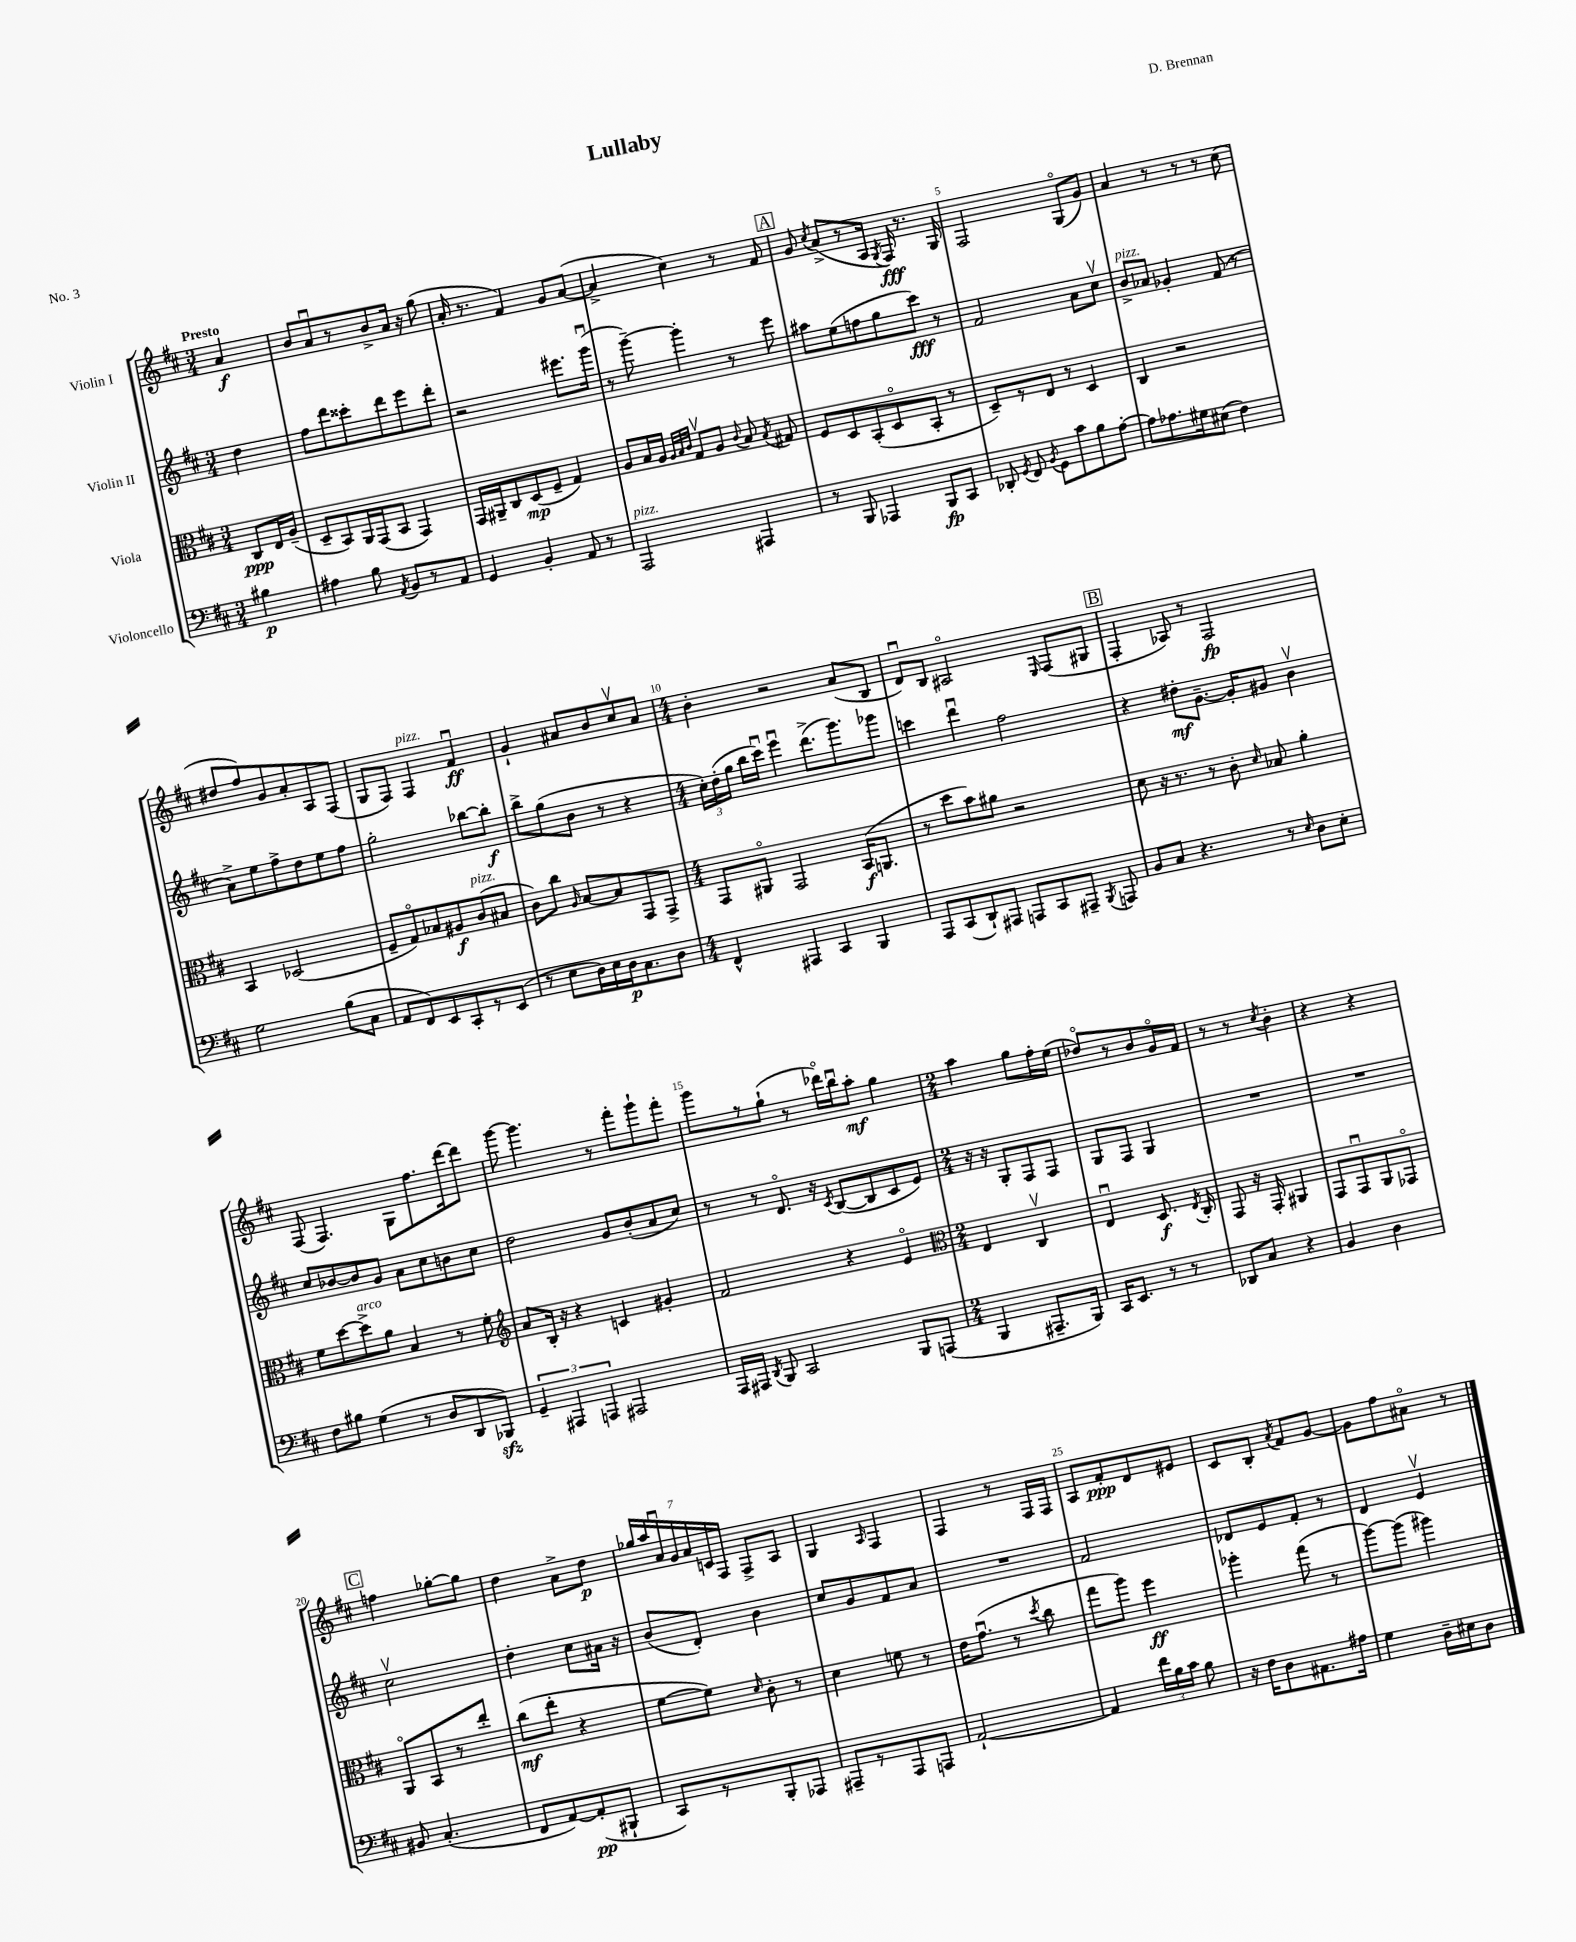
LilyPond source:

\header { title = "Lullaby" composer = "D. Brennan" piece = "No. 3" }
<<
\new StaffGroup <<
\new Staff = "s0" \with { instrumentName = "Violin I" } {
    \clef treble \key d \major \numericTimeSignature \time 3/4 \partial 4 \tempo "Presto"
    \autoBeamOff a'4\f |
    b'8[ a'8\downbow r8 b'8-> a'16] r16 g''8( |
    a'16-. r8. fis'4) g'8[ a'8]~( |
    a'4-> cis''4) r8 fis'8 |
    \mark \markup { \box "A" } g'8 \acciaccatura { cis''8 } a'8[->( r8 a16] \acciaccatura { g8 } fis16\fff) r8. g16 |
    fis2 g8[\flageolet( g'8]) |
    a'4 r8 r8 r8 cis''8( |
    dis''8[ fis''8) g'8 a'8-. a8 fis8]( |
    g8[ fis8]) fis4^\markup { \italic "pizz." } fis'4\downbow\ff |
    g'4-! ais'8[ b'8 cis''8\upbow ais'8] |
    \numericTimeSignature \time 4/4 b'4-. r2 a'8[( b8] |
    d'8[\downbow) b8] ais2\flageolet \grace { e16 } fis8[( gis8] |
    \mark \markup { \box "B" } fis4-. aes8) r8 fis2\fp |
    fis8( fis4.) g8[ fis''8. d'''16~ d'''8] |
    g'''8~ g'''4. r8 fis'''8[-. g'''8-! fis'''8]-. |
    g'''8[ r8 g''8]-!( r8 des'''16[\flageolet) b''16\downbow a''8]-.\mf g''4 |
    \numericTimeSignature \time 2/4 a''4 g''8[ fis''16-. e''16]( |
    des''8[\flageolet) r8 b'8 g'16\flageolet fis'16] |
    r8 r8 \acciaccatura { cis''8 } b'4-. |
    r4 r4 |
    \mark \markup { \box "C" } f''4 ges''8[~-. ges''8] |
    d''4 a'8[-> d''8]\p |
    \tuplet 7/4 { ges''16[ a''16 a'16\downbow g'16 a'16 c'16 fis16] } fis8[-> a8] |
    g4 \grace { a16 } fis4 |
    fis4 r8 fis16[ fis16] |
    a8[ fis'8-.\ppp d'8 eis'8] |
    cis'8[ b8]-. \acciaccatura { a'8 } fis'8[ g'8]~ |
    g'8[ fis''8 ais'8]\flageolet r8 \bar "|." |
}
\new Staff = "s1" \with { instrumentName = "Violin II" } {
    \clef treble \key d \major \numericTimeSignature \time 3/4 \partial 4
    \autoBeamOff d''4 |
    fis''8[ d'''8 cisis'''8-. d'''8 e'''8 d'''8]-. |
    r2 eis'''8.[ g'''16]\downbow( |
    r8 g'''8~--) g'''4-. r8 e'''8 |
    \mark \markup { \box "A" } ais''8[ e''8( f''8 g''8 cis'''8]\fff) r8 |
    fis'2 a'8[ cis''8]\upbow |
    b'8[->^\markup { \italic "pizz." } aes'8] ges'4-. fis'8( r8 |
    a'8[->) e''8 fis''8-> d''8 e''8 fis''8] |
    g''2-. bes''8[~ bes''8]-.\f |
    b''8[-> g''8( b'8] r8 r4 |
    \numericTimeSignature \time 4/4 \tuplet 3/2 { cis''16[-.) d''16-.( g''16] } b''16[ cis'''16]\downbow) e'''4\downbow d'''8.[->( g'''8.) ges'''8] |
    c'''4 d'''4\downbow fis''2 |
    \mark \markup { \box "B" } r4 dis''8[-.\mf g'8.]~-- g'16[-. gis'8] b'4\upbow |
    cis''8[ bes'8~ bes'8 g'8] a'8[ cis''8 b'8 cis''8] |
    d''2 g'8[ b'8-.( a'8 cis''8]) |
    r8 r8 d'8.\flageolet r16 \acciaccatura { cis'8 } b8[~( b8 cis'8 e'8]) |
    \numericTimeSignature \time 2/4 r16 r16 g8[-. fis8 fis8] |
    g8[ fis8] g4 |
    R2 |
    R2 |
    \mark \markup { \box "C" } cis''2\upbow |
    d''4-. cis''8[ ais'16] r16 |
    b'8[( d'8]-.) b'4 |
    cis''8[ g'8 fis'8 a'8] |
    R2 |
    fis'2 |
    des'8[ e'8 fis'8]-. r8 |
    d'4 e'4\upbow \bar "|." |
}
\new Staff = "s2" \with { instrumentName = "Viola" } {
    \clef alto \key d \major \numericTimeSignature \time 3/4 \partial 4
    \autoBeamOff cis8[\ppp e16 a16]--( |
    d8[-- b,8) a,16 g,16( b,8] g,4) |
    g,16[ ais,16-- cis8 d8\mp( fis8]-- g4) |
    a8[ b16 a16] \grace { a32[ b32 cis'32] } g8[\upbow a8] \appoggiatura { cis'8 } b8 \acciaccatura { b8 } gis8 |
    \mark \markup { \box "A" } fis8[ d8 b,8-.( d8\flageolet b,8]-. r8 |
    d8[--) r8 e8] r8 d4 |
    cis4 r2 |
    b,4 des2( |
    fis8[-- g8\flageolet) bes8 ais8\f cis'8^\markup { \italic "pizz." }( bis8] |
    cis'8[) cis''8] \grace { a16 } b8[~ b8 g,8 g,8]-> |
    \numericTimeSignature \time 4/4 g,8[ ais,8]\flageolet g,2 b,16[\f( a,8.] |
    r8 d''8[ b'8) ais'8] r2 |
    \mark \markup { \box "B" } d'8 r16 r8. r8 cis'8-. \grace { d'16 } bes8 a'4-. |
    fis'8[ d''8~ d''8->^\markup { \italic "arco" } a'8] b4 r8 fis'8-. |
    \clef treble a'8[ b16]-. r16 r4 c'4 gis'4-. |
    fis'2 r4 e'4\flageolet |
    \numericTimeSignature \time 2/4 \clef alto e4 cis4\upbow |
    e4\downbow d8.\f \acciaccatura { e8 } cis16-. |
    g,8 r16 g,16-. ais,4 |
    g,8[ g,8\downbow a,8 ges,8]\flageolet |
    \mark \markup { \box "C" } a,8[\flageolet b,8 r8 e''8]-. |
    cis''8[\mf( e''8]-. r4 |
    fis'8[~ fis'8]) \grace { d'16 } cis'8-. r8 |
    d'4 f'8 r8 |
    e'16[ g'8.]\downbow( r8 \acciaccatura { d''8 } cis''8 |
    g''8[ a''8]) fis''4\ff |
    aes''4-. g''8( r8 |
    a''8[~) a''8]( ais''4) \bar "|." |
}
\new Staff = "s3" \with { instrumentName = "Violoncello" } {
    \clef bass \key d \major \numericTimeSignature \time 3/4 \partial 4
    \autoBeamOff bis4\p |
    ais4 b8 \acciaccatura { a,8 } b,8[ r8 a,8] |
    g,4 b,4-. a,8 r8 |
    a,,2^\markup { \italic "pizz." } ais,,4 |
    \mark \markup { \box "A" } r8 b,,8 aes,,4 b,,8[\fp cis,8] |
    des,8-. \acciaccatura { g,8 } fis,8 \acciaccatura { b,8 } g,8[ cis'8 b8 a8]~-. |
    a8[ aes8. gis16 eis8]( fis4) |
    g2 b8[( cis8] |
    a,8[ fis,8) e,8 cis,8-. r8 e,8]( |
    r8 e8[ d16) e16 d16\p cis8. d8] |
    \numericTimeSignature \time 4/4 fis,4-^ ais,,4 cis,4 b,,4 |
    a,,8[ cis,8( d,8-!) ais,,8] a,,8[ cis,8 ais,,8]-- \acciaccatura { b,,8 } a,,8 |
    \mark \markup { \box "B" } b,8[ cis8] r4. r8 \grace { e16 } d8[ e8]-. |
    fis8[ bis8] g4( r8 d8[ d,8 bes,,8]\sfz) |
    \tuplet 3/2 { g,4-- ais,,4 a,,4 } ais,,2 |
    a,,16[ ais,,16] \acciaccatura { d,8 } b,,8 cis,2 b,,8[ a,,8]( |
    \numericTimeSignature \time 2/4 b,,4 ais,,8.[-- b,,16]) |
    cis,16[ e,8.] r8 r8 |
    des,8[ cis8] r4 |
    b,4 d4 |
    \mark \markup { \box "C" } bis,8 cis4.-.( |
    fis,8[ a,8~) a,8-.\pp( bis,,8]-! |
    cis,8[) r8 b,,8-. aes,,8] |
    ais,,8[-- r8 ais,,8 a,,8] |
    a,2~-! |
    a,4 \tuplet 3/2 { fis'16[ b16 cis'16] } b8 |
    r16 fis16[ d8 ais,8. ais16] |
    g4 d16[-- eis16 d8] \bar "|." |
}
>>
>>
\layout { \context { \Score \override BarNumber.break-visibility = ##(#f #t #t) barNumberVisibility = #(every-nth-bar-number-visible 5) } }
